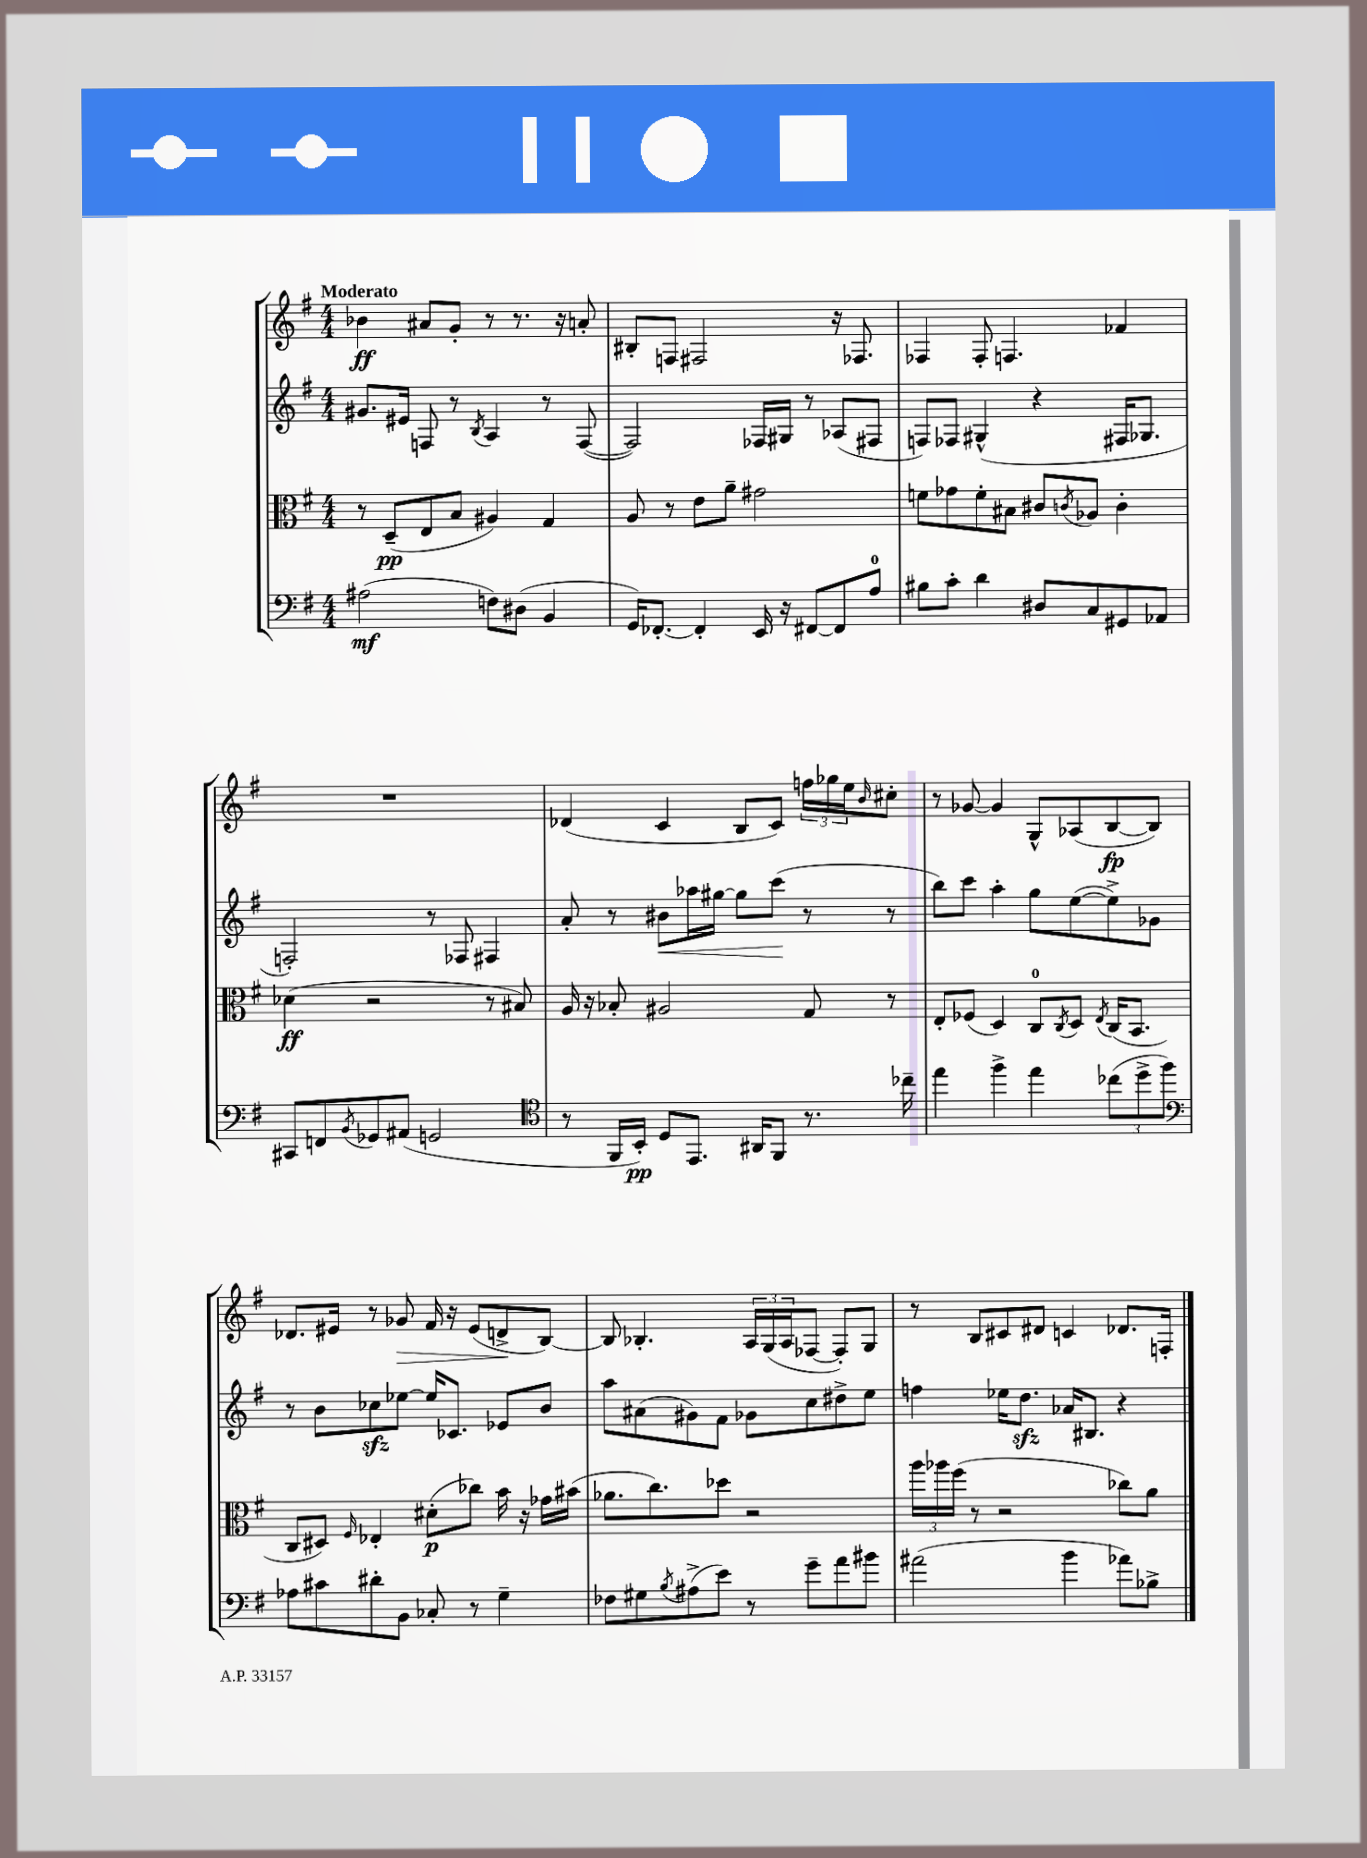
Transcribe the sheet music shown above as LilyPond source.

<<
\new StaffGroup <<
\new Staff = "s0" {
    \clef treble \key g \major \numericTimeSignature \time 4/4 \tempo "Moderato"
    bes'4\ff ais'8 g'8-. r8 r8. r16 a'8-. |
    bis8-. f8 fis2 r16 fes8. |
    fes4 fes8-. f4. fes'4 |
    R1 |
    des'4( c'4 b8 c'8) \tuplet 3/2 { f''16 ges''16 e''16 } \grace { b'16 } cis''8-. |
    r8 ges'8~ ges'4 g8-^ aes8( b8~\fp b8) |
    des'8. eis'16 r8 ges'8\> fis'16 r16 eis'8( d'8->\! b8~) |
    b8 bes4.-. \tuplet 3/2 { a16 g16( a16 } fes8~ fes8-.) g8 |
    r8 b8 cis'8 dis'8 c'4 des'8. f16-. \bar "|." |
}
\new Staff = "s1" {
    \clef treble \key g \major \numericTimeSignature \time 4/4
    gis'8. eis'16 f8 r8 \acciaccatura { b8 } a4 r8 f8~( |
    f2) fes16 gis16 r8 aes8( fis8 |
    f8) fes8 gis4-^( r4 fis16 ges8. |
    f2-.) r8 fes8 fis4 |
    a'8-. r8 bis'8\< aes''16 gis''16~ gis''8 c'''8\!( r8 r8 |
    b''8) c'''8 a''4-. g''8 e''8~( e''8->) ges'8 |
    r8 b'8 ces''8\sfz ees''8~ ees''16 ces'8. ees'8 b'8 |
    a''8 ais'8( gis'8) fis'8 ges'8 c''8 dis''8-> e''8 |
    f''4 ees''16 d''8.\sfz aes'16 bis8. r4 \bar "|." |
}
\new Staff = "s2" {
    \clef alto \key g \major \numericTimeSignature \time 4/4
    r8 d8--\pp( e8 b8 ais4) g4 |
    a8 r8 e'8 a'8-- gis'2 |
    f'8 ges'8 f'8-. bis8 cis'8 \acciaccatura { c'8 } aes8 c'4-. |
    des'4\ff( r2 r8 bis8) |
    a16 r16 bes8-. ais2 g8 r8 |
    e8-. fes8( d4) c8-0 \acciaccatura { c8 } d8 \acciaccatura { e8 } c16( b,8. |
    c8 dis8) \grace { fis16 } ees4-. dis'8-.\p( ces''8) b'16 r16 ges'16 bis'16( |
    aes'8. c''8.) des''8 r2 |
    \tuplet 3/2 { a''16 aes''16 fis''16( } r8 r2 ces''8) a'8 \bar "|." |
}
\new Staff = "s3" {
    \clef bass \key g \major \numericTimeSignature \time 4/4
    ais2\mf( f8) dis8( b,4 |
    g,16) fes,8.~-. fes,4-. e,16 r16 fis,8~ fis,8 a8-0 |
    bis8 c'8-. d'4 dis8 c8 gis,8 aes,8 |
    cis,8 f,8 \acciaccatura { b,8 } ges,8 ais,8( g,2 |
    \clef tenor r8 fis,16 b,16-.\pp) d8 e,8. ais,16 fis,8 r8. ces''16-- |
    e''4 fis''4-> e''4 \tuplet 3/2 { ces''8( d''8-> fis''8) } |
    \clef bass aes8 cis'8 dis'8-. b,8 ces8-. r8 g4-- |
    fes8 gis8 \acciaccatura { b8 } ais8->( e'8) r8 g'8-- a'8 bis'8 |
    ais'2( b'4 aes'8) bes8-> \bar "|." |
}
>>
>>
\layout { \context { \Score \remove "Bar_number_engraver" } }
